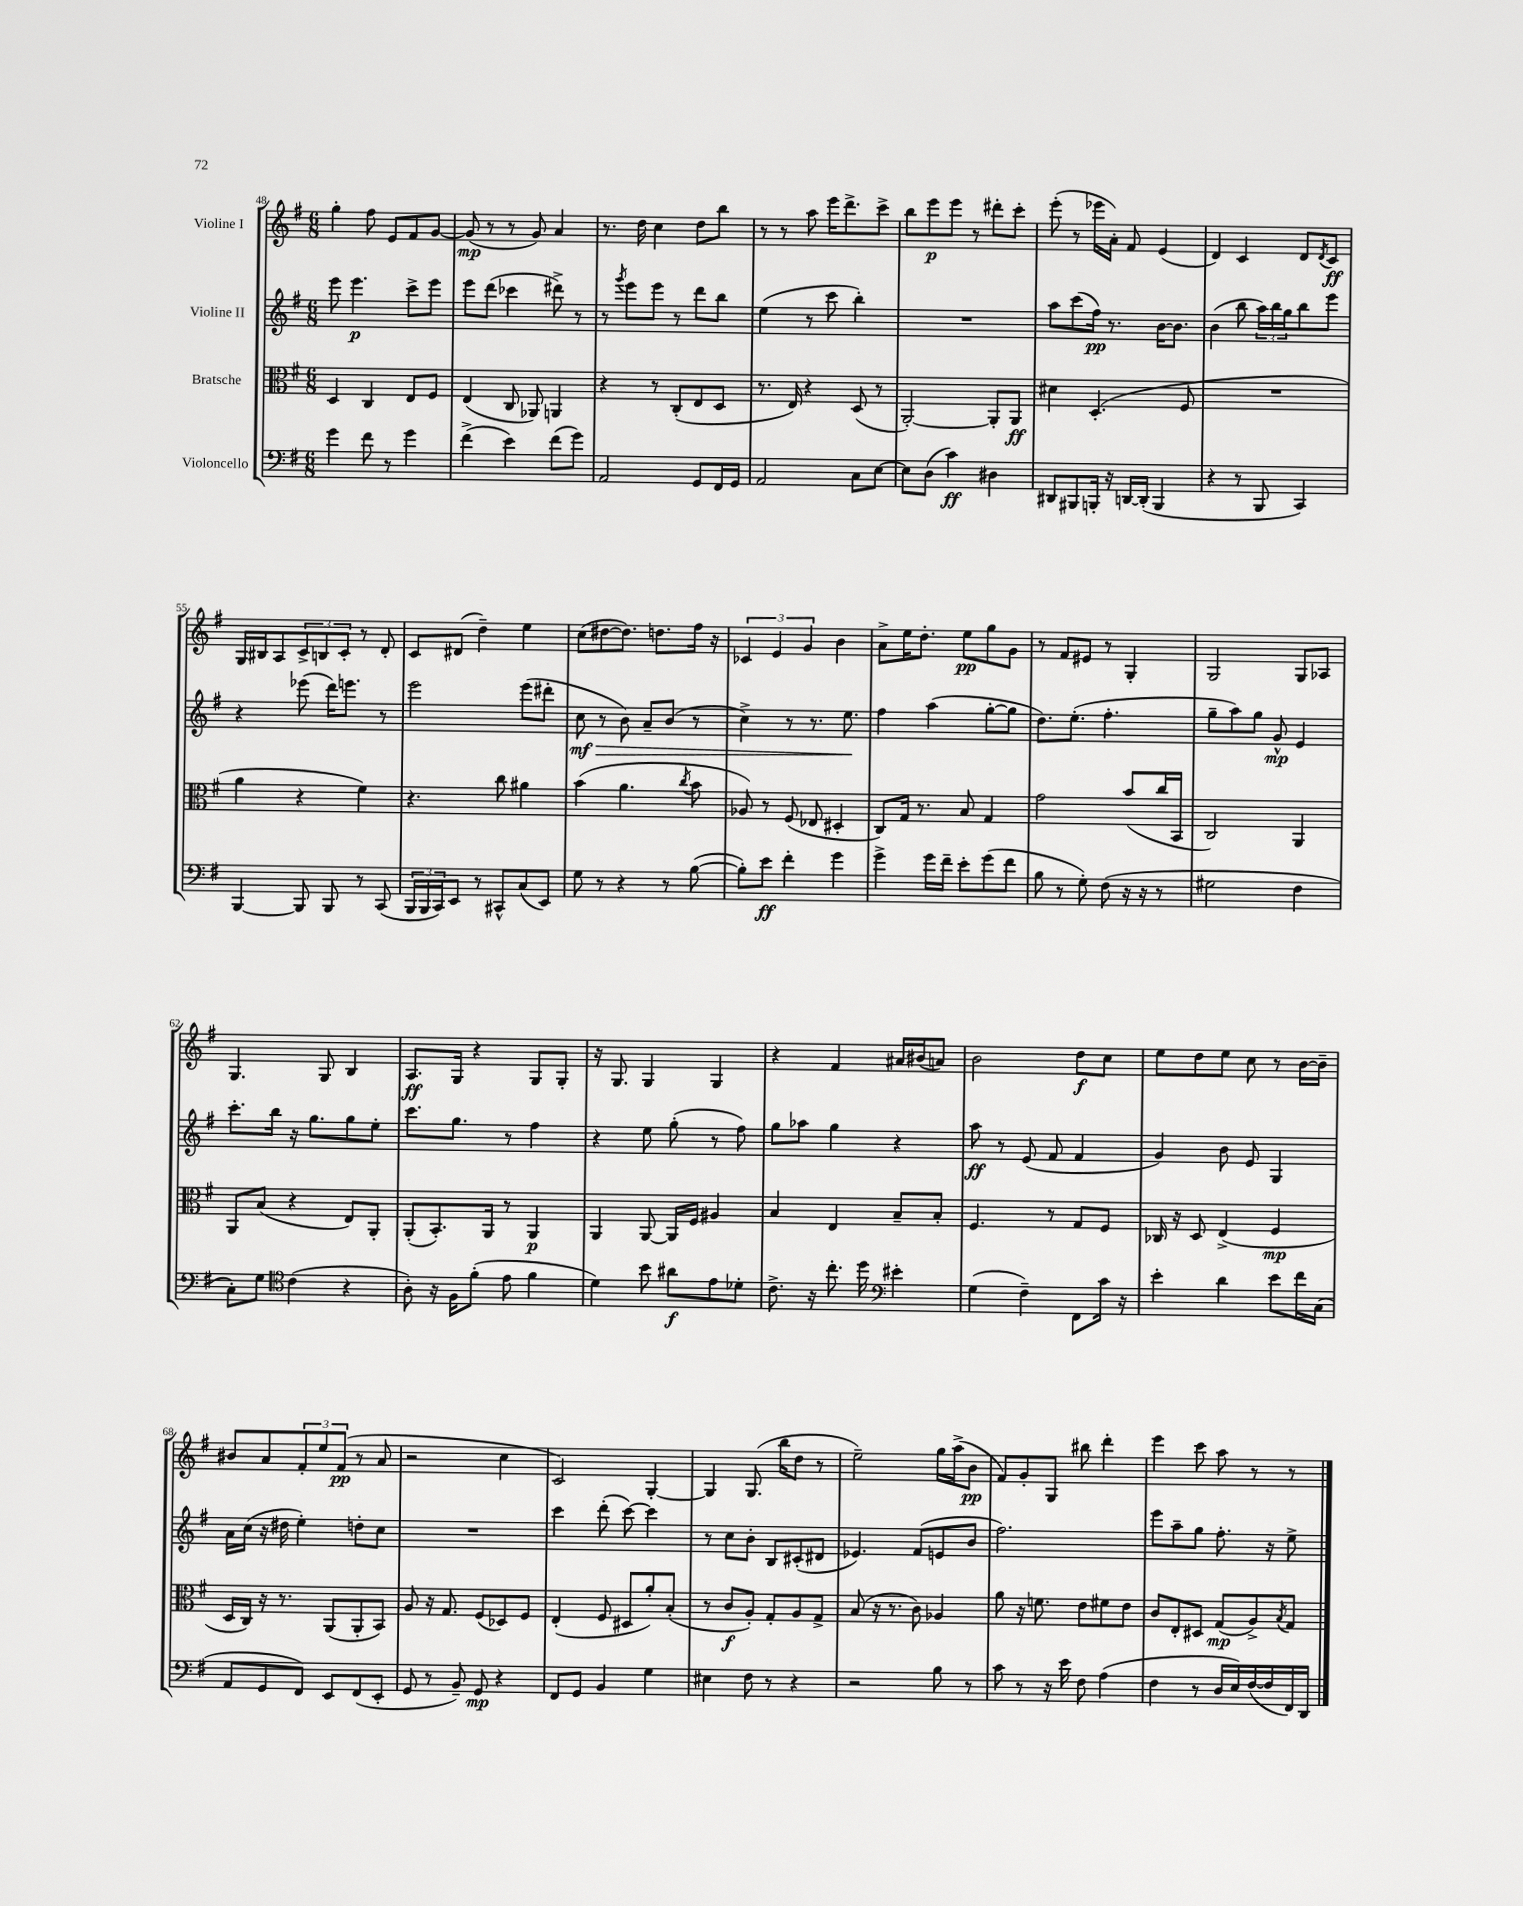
<<
\new StaffGroup <<
\new Staff = "s0" \with { instrumentName = "Violine I" } {
    \clef treble \key g \major \numericTimeSignature \time 6/8
    g''4-. fis''8 e'8 fis'8 g'8~ |
    g'8\mp( r8 r8 g'8) a'4 |
    r8. d''16 c''4 d''8 b''8 |
    r8 r8 a''8 e'''16 d'''8.-> c'''8-> |
    b''8 e'''8\p e'''8 r8 dis'''8-. c'''8-. |
    e'''8-.( r8 ees'''16 a'16-.) fis'8 e'4( |
    d'4) c'4 d'8 \acciaccatura { d'8 } c'8\ff |
    g16 bis16 a8 \tuplet 3/2 { c'8-> b8 c'8-. } r8 d'8-. |
    c'8 dis'8( d''4--) e''4 |
    c''8( dis''8~ dis''8.) d''8. fis''16 r16 |
    \tuplet 3/2 { ces'4 e'4 g'4 } b'4 |
    a'8-> e''16 d''8.-. e''8\pp g''8 g'8 |
    r8 fis'8 eis'8 r8 g4-. |
    g2 g8 aes8 |
    g4. g8 b4 |
    a8.\ff g16 r4 g8 g8-. |
    r16 g8. g4 g4 |
    r4 fis'4 ais'16 bis'16( a'8) |
    b'2 d''8\f c''8 |
    e''8 d''8 e''8 c''8 r8 b'16~ b'16-- |
    bis'8 a'8 \tuplet 3/2 { fis'8-. e''8 fis'8\pp( } r8 a'8 |
    r2 c''4 |
    c'2) g4~-. |
    g4 g8.( b''16 d''8 r8 |
    e''2--) g''16 a''16->( b'8\pp |
    fis'8) g'8-. g8 bis''8 d'''4-. |
    e'''4 c'''8 a''8 r8 r8 \bar "|." |
}
\new Staff = "s1" \with { instrumentName = "Violine II" } {
    \clef treble \key g \major \numericTimeSignature \time 6/8
    e'''8 e'''4.\p c'''8-> e'''8 |
    e'''8 d'''8( ces'''4 dis'''8->) r8 |
    r8 \acciaccatura { g'''8 } e'''8 e'''8 r8 d'''8 b''8 |
    e''4( r8 c'''8 b''4-.) |
    R2. |
    a''8 c'''8( fis''16\pp) r8. b'16~ b'8. |
    b'4( b''8 \tuplet 3/2 { a''16) b''16 g''16 } b''8 e'''8 |
    r4 ees'''8( d'''16) e'''8. r8 |
    e'''2 e'''8( dis'''8-. |
    c''8\mf\> r8 b'8) a'8-- b'8( r8 |
    c''4->) r8 r8. e''8.\! |
    fis''4 a''4( g''8~-. g''8 |
    d''8.) e''8.-.( fis''4.-. |
    g''8-- a''8) g''8 g'8-^\mp e'4 |
    c'''8.-. b''16 r16 g''8. g''8 e''8-. |
    c'''8. g''8. r8 fis''4 |
    r4 e''8 g''8-.( r8 fis''8) |
    g''8 aes''8 g''4 r4 |
    a''8\ff r8 e'8( fis'8 fis'4 |
    g'4) b'8 e'8 g4 |
    a'16 c''16( r16 dis''16 e''4-.) d''8-. c''8 |
    R2. |
    c'''4 d'''8-.( c'''8~) c'''4 |
    r8 c''8 b'8-. b8 cis'8-.( dis'8 |
    ees'4.) fis'8( e'8 b'8 |
    fis''2.) |
    e'''8 a''8-- g''8 fis''8.-. r16 e''8-> \bar "|." |
}
\new Staff = "s2" \with { instrumentName = "Bratsche" } {
    \clef alto \key g \major \numericTimeSignature \time 6/8
    d4 c4 e8 fis8 |
    e4( c8 aes,8) a,4 |
    r4 r8 c8-.( e8 d8 |
    r8. e16) r4 d8( r8 |
    a,2~-.) a,8-. a,8\ff |
    dis'4 d4.-.( fis8 |
    R2. |
    a'4 r4 fis'4) |
    r4. c''8 ais'4 |
    b'4( a'4. \acciaccatura { c''8 } b'8 |
    aes8) r8 fis8( ees8 dis4-. |
    c8) g16 r8. b8 g4 |
    g'2 b'8( c''16 b,16 |
    c2) a,4 |
    a,8 b8( r4 e8) a,8-. |
    a,8-.( b,8.-.) a,16 r8 a,4\p |
    a,4 a,8~ a,16 fis16 ais4 |
    b4 e4 b8-- b8-. |
    fis4. r8 g8 fis8 |
    ces16 r16 d8 e4->( fis4\mp |
    d16 c16) r16 r8. a,8( a,8-. b,8) |
    a8 r16 g8. fis8( des8) fis8 |
    e4-.( fis8 dis8 a'8-.) b8-.( |
    r8 c'8\f a8-.) g8-. a8 g8-> |
    b8( r16 r8. c'8) aes4 |
    a'8 r16 f'8. e'8 fis'8 e'8 |
    c'8 e8-. dis8 g8\mp( a8->) \acciaccatura { b8 } g8 \bar "|." |
}
\new Staff = "s3" \with { instrumentName = "Violoncello" } {
    \clef bass \key g \major \numericTimeSignature \time 6/8
    g'4 fis'8 r8 g'4 |
    fis'4->( e'4) fis'8( g'8) |
    a,2 g,8 fis,16 g,16 |
    a,2 c8 e8~ |
    e8 d8( c'4\ff) dis4 |
    dis,8 bis,,8 b,,16-. r16 d,16~ d,16-.( b,,4 |
    r4 r8 b,,8 c,4) |
    b,,4~ b,,8 b,,8 r8 c,8( |
    \tuplet 3/2 { b,,16 b,,16 c,16) } e,8 r8 cis,8-^ c8( e,8) |
    g8 r8 r4 r8 b8~( |
    b8-.) e'8\ff fis'4-. g'4 |
    g'4-> g'16 fis'16-- e'8-. g'8( fis'8 |
    b8 r8 g8-.) fis8( r16 r16 r8 |
    gis2 fis4 |
    c8-.) g8 \clef tenor c'4( r4 |
    a8-.) r16 fis16 fis'8-.( e'8 fis'4 |
    d'4) b'8 ais'8\f e'8 des'8-. |
    c'8.-> r16 c''8.-. d''16 \clef bass eis'4-. |
    g4( fis4--) fis,8 c'16 r16 |
    e'4-. d'4 e'8 fis'16 c16( |
    a,8 g,8 fis,8) e,8 fis,8( e,8-. |
    g,8 r8 b,8--) g,8\mp r4 |
    fis,8 g,8 b,4 g4 |
    eis4 fis8 r8 r4 |
    r2 b8 r8 |
    c'8 r8 r16 e'16 fis8 a4( |
    fis4 r8 d16 e16) fis16~( fis16 fis,16) d,16 \bar "|." |
}
>>
>>
\layout { \context { \Score currentBarNumber = #48 } }
